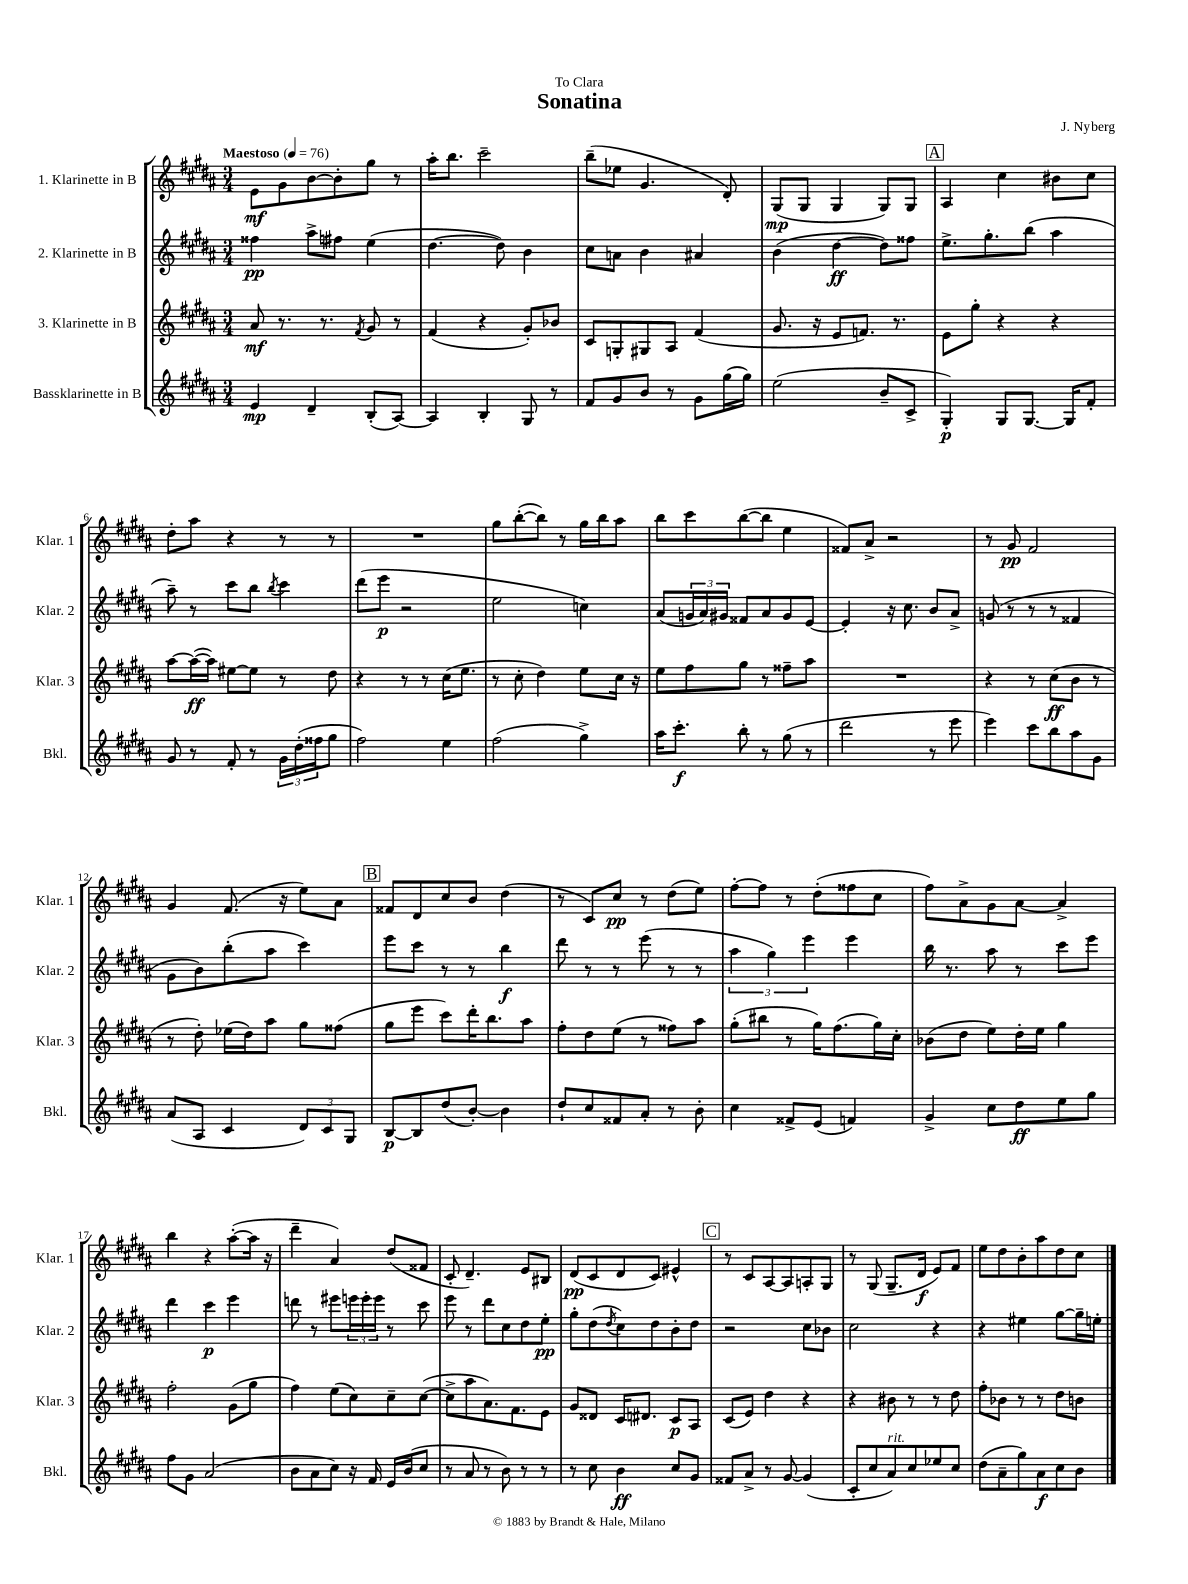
\header { title = "Sonatina" composer = "J. Nyberg" dedication = "To Clara" }
<<
\new StaffGroup <<
\new Staff = "s0" \with { instrumentName = "1. Klarinette in B" shortInstrumentName = "Klar. 1" } {
    \clef treble \key b \major \numericTimeSignature \time 3/4 \tempo "Maestoso" 4 = 76
    e'8\mf gis'8 b'8~ b'8-. gis''8 r8 |
    ais''16-. b''8. cis'''2-- |
    b''8--( ees''8 gis'4. dis'8-.) |
    gis8\mp( gis8 gis4 gis8) gis8 |
    \mark \markup { \box "A" } ais4 cis''4 bis'8 cis''8 |
    dis''8-. ais''8 r4 r8 r8 |
    R2. |
    gis''8 b''8~-.( b''8) r8 gis''16 b''16 ais''8 |
    b''8 cis'''8 b''8~( b''8 e''4 |
    fisis'8) ais'8-> r2 |
    r8 gis'8\pp fis'2 |
    gis'4 fis'8.( r16 e''8) ais'8 |
    \mark \markup { \box "B" } fisis'8 dis'8 cis''8 b'8 dis''4( |
    r8 cis'8) cis''8\pp r8 dis''8( e''8) |
    fis''8~-. fis''8 r8 dis''8-.( fisis''8 cis''8 |
    fis''8) ais'8-> gis'8 ais'8~ ais'4-> |
    b''4 r4 ais''8~-.( ais''16 r16 |
    dis'''4-- ais'4) dis''8( fisis'8 |
    cis'8-. dis'4.--) e'8 bis8 |
    dis'8\pp( cis'8 dis'8 cis'8) eis'4-^ |
    \mark \markup { \box "C" } r8 cis'8 ais8~ ais8 a8-. gis8 |
    r8 gis8( gis8.-- dis'16\f e'8) fis'8 |
    e''8 dis''8 b'8-. ais''8 dis''8 cis''8 \bar "|." |
}
\new Staff = "s1" \with { instrumentName = "2. Klarinette in B" shortInstrumentName = "Klar. 2" } {
    \clef treble \key b \major \numericTimeSignature \time 3/4
    fisis''4\pp ais''8-> fis''8 e''4( |
    dis''4.~ dis''8) b'4 |
    cis''8 a'8 b'4 ais'4 |
    b'4( dis''4~\ff dis''8) fisis''8 |
    \mark \markup { \box "A" } e''8.-> gis''8.-. b''8( ais''4 |
    ais''8--) r8 cis'''8 b''8 \acciaccatura { b''8 } cis'''4 |
    dis'''8( e'''8\p r2 |
    e''2 c''4) |
    ais'8( \tuplet 3/2 { g'16 ais'16) gis'16 } fisis'8 ais'8 gis'8 e'8~ |
    e'4-. r16 cis''8. b'8 ais'8-> |
    g'8( r8 r8 r8 fisis'4 |
    gis'8 b'8) b''8-.( ais''8 cis'''4) |
    \mark \markup { \box "B" } e'''8 cis'''8 r8 r8 b''4\f |
    dis'''8 r8 r8 e'''8( r8 r8 |
    \tuplet 3/2 { ais''4 gis''4) e'''4 } e'''4 |
    b''16 r8. ais''8 r8 cis'''8 e'''8 |
    dis'''4 cis'''4\p e'''4 |
    d'''8 r8 eis'''8 \tuplet 3/2 { e'''16 e'''16-. e'''16 } r8 cis'''8 |
    e'''8 r8 dis'''8 cis''8 dis''8 e''8-.\pp |
    gis''8-. dis''8( \acciaccatura { dis''8 } cis''8) dis''8 b'8-. dis''8 |
    \mark \markup { \box "C" } r2 cis''8 bes'8 |
    cis''2 r4 |
    r4 eis''4 gis''8~ gis''16-- e''16-. \bar "|." |
}
\new Staff = "s2" \with { instrumentName = "3. Klarinette in B" shortInstrumentName = "Klar. 3" } {
    \clef treble \key b \major \numericTimeSignature \time 3/4
    ais'8\mf r8. r8. \acciaccatura { fis'8 } gis'8 r8 |
    fis'4( r4 gis'8-.) bes'8 |
    cis'8 g8-. gis8 ais8 fis'4( |
    gis'8. r16 e'8 f'8.) r8. |
    \mark \markup { \box "A" } e'8 gis''8-. r4 r4 |
    ais''8~ ais''16~\ff( ais''16) eis''8~ eis''8 r8 dis''8 |
    r4 r8 r8 cis''16( e''8. |
    r8 cis''8-. dis''4) e''8 cis''16 r16 |
    e''8 fis''8 gis''8 r8 fisis''8-- ais''8 |
    R2. |
    r4 r8 cis''8\ff( b'8 r8 |
    r8 dis''8-.) ees''16( dis''16) ais''8 gis''8 fisis''8( |
    \mark \markup { \box "B" } gis''8 e'''8 cis'''8) dis'''16-. b''8. ais''8 |
    fis''8-. dis''8 e''8( r8 fisis''8) ais''8 |
    gis''8-.( bis''8 r8 gis''16) fis''8.( gis''16) cis''16-. |
    bes'8( dis''8 e''8) dis''16-. e''16 gis''4 |
    fis''2-. gis'8( gis''8 |
    fis''4) e''8( cis''8) cis''8-- cis''8~( |
    cis''8-> ais''8 ais'8.) fis'8. e'8 |
    gis'8 disis'8 cis'16 dis'8. cis'8\p ais8 |
    \mark \markup { \box "C" } cis'8( e'8) dis''4 r4 |
    r4 bis'8 r8 r8 dis''8 |
    fis''8-. bes'8 r8 r8 dis''8 b'8 \bar "|." |
}
\new Staff = "s3" \with { instrumentName = "Bassklarinette in B" shortInstrumentName = "Bkl." } {
    \clef treble \key b \major \numericTimeSignature \time 3/4
    e'4\mp dis'4-- b8-.( ais8~) |
    ais4 b4-. gis8 r8 |
    fis'8 gis'8 b'8 r8 gis'8 gis''16( gis''16) |
    e''2( b'8-- cis'8-> |
    \mark \markup { \box "A" } gis4-.\p) gis8 gis8.~ gis16 fis'8-. |
    gis'8 r8 fis'8-. r8 \tuplet 3/2 { gis'16 dis''16-.( fisis''16 } gis''8 |
    fis''2) e''4 |
    fis''2( gis''4->) |
    ais''16 cis'''8.-.\f b''8-. r8 gis''8( r8 |
    dis'''2 r8 e'''8 |
    e'''4) cis'''8 b''8 ais''8 gis'8 |
    ais'8( ais8 cis'4 \tuplet 3/2 { dis'8) cis'8 gis8 } |
    \mark \markup { \box "B" } b8~\p b8 dis''8( b'8~-.) b'4 |
    dis''8-! cis''8 fisis'8 ais'8-. r8 b'8-. |
    cis''4 fisis'8-> e'8( f'4) |
    gis'4-> cis''8 dis''8\ff e''8 gis''8 |
    fis''8 gis'8 ais'2( |
    b'8 ais'8 cis''8) r16 fis'16 e'16 b'16( cis''8 |
    r8 ais'8 r8 b'8) r8 r8 |
    r8 cis''8 b'4\ff cis''8 gis'8 |
    \mark \markup { \box "C" } fisis'8 ais'8-> r8 gis'8~ gis'4( |
    cis'8-. cis''8 ais'8^\markup { \italic "rit." }) cis''8 ees''8 cis''8 |
    dis''8( ais'8-- gis''8) ais'8\f cis''8 b'8 \bar "|." |
}
>>
>>
